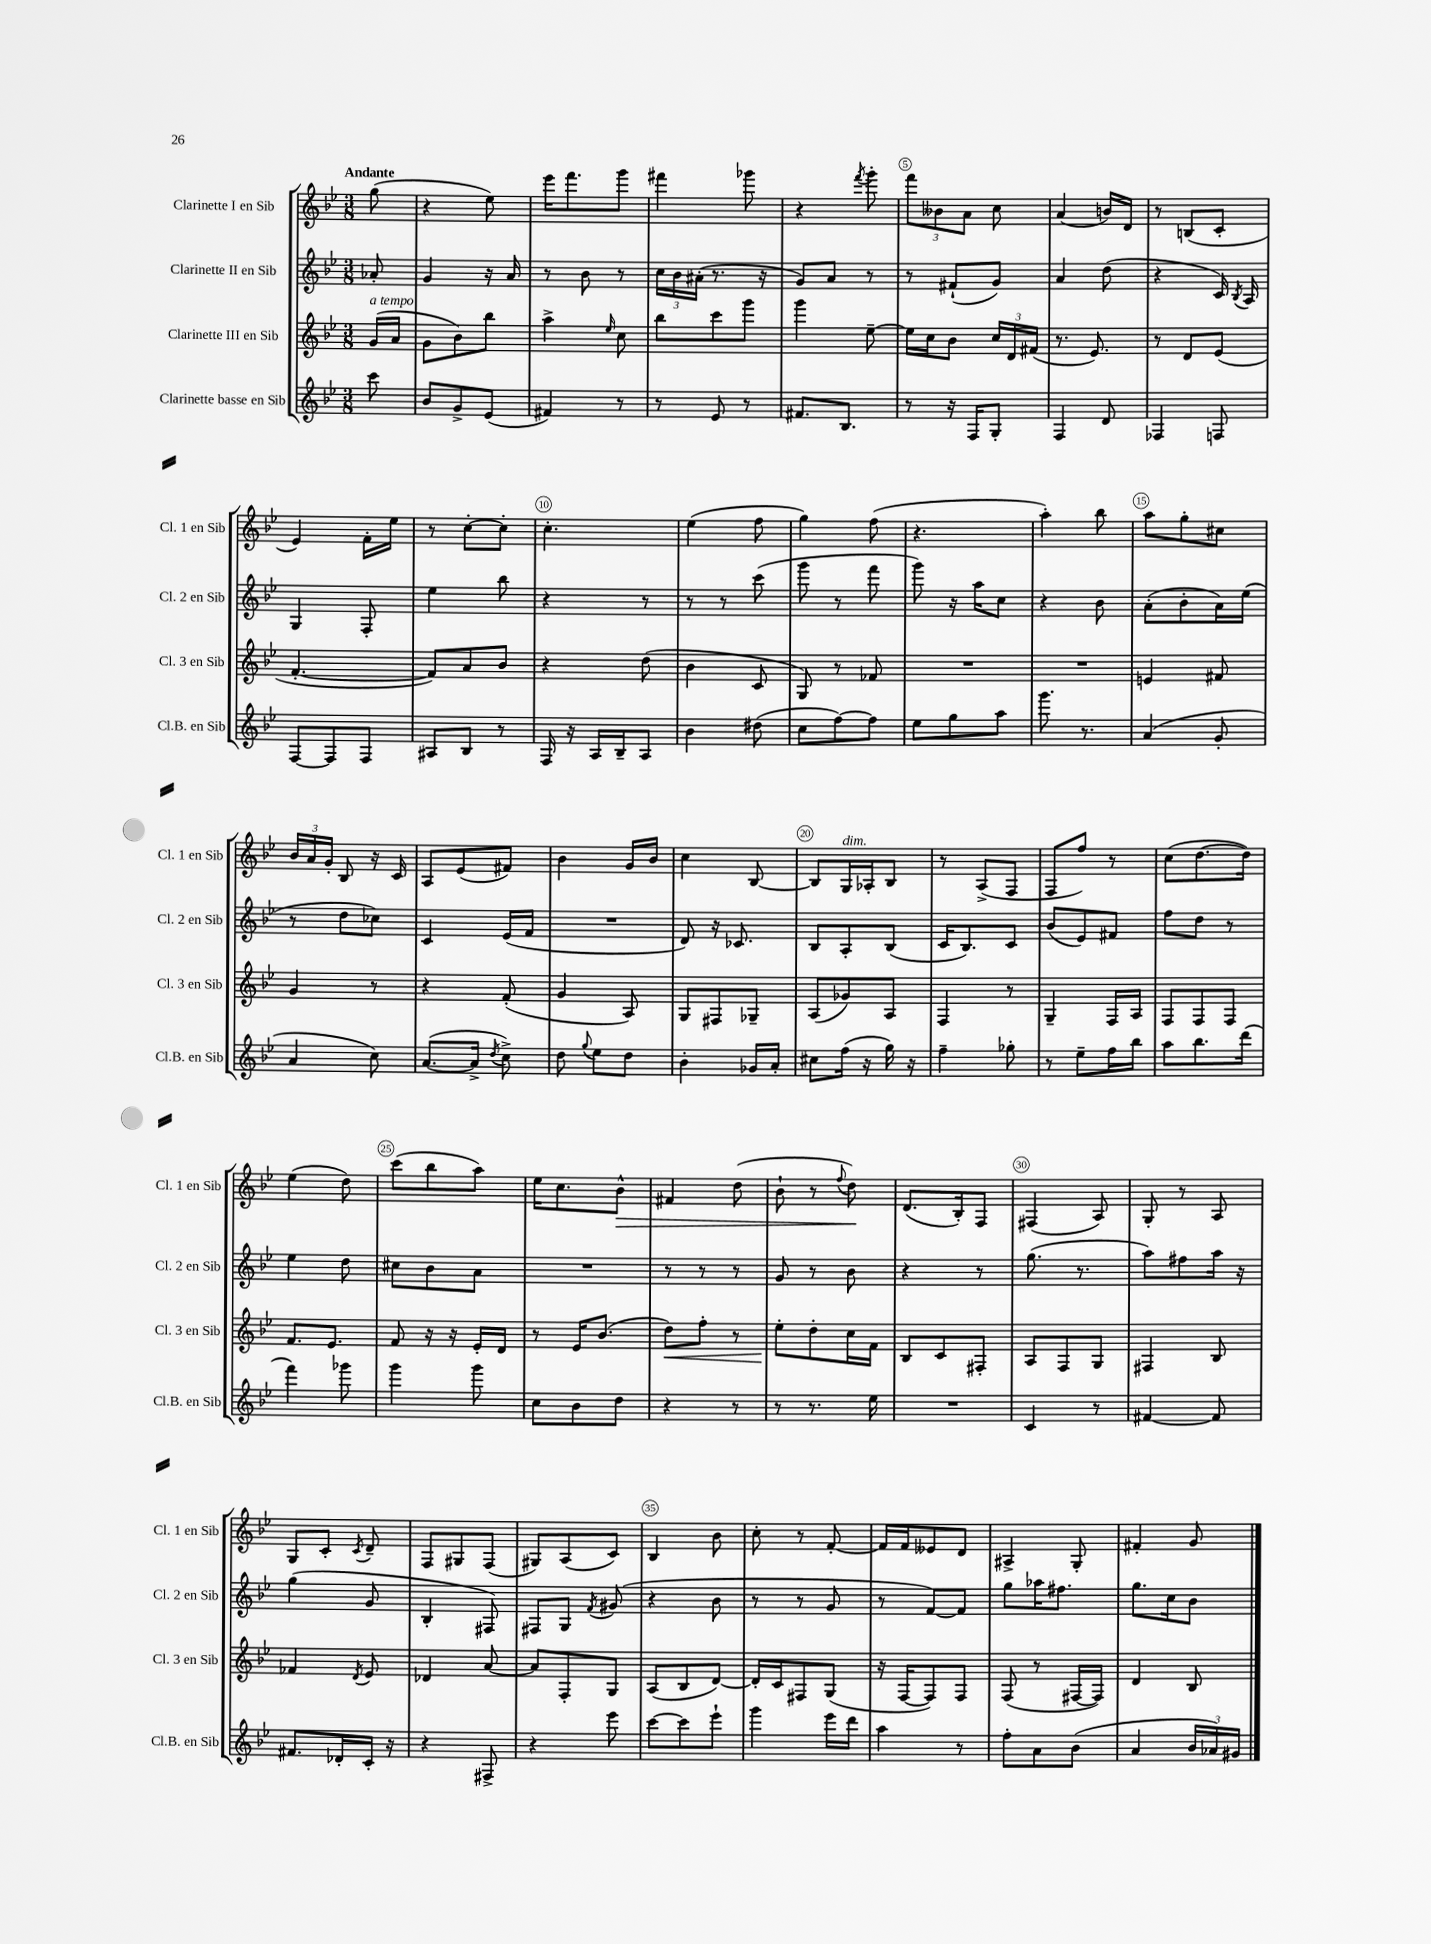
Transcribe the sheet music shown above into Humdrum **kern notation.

**kern	**kern	**dynam	**kern	**kern	**dynam
*part4	*part3	*part3	*part2	*part1	*part1
*staff4	*staff3	*staff3	*staff2	*staff1	*staff1
*I"Clarinette basse en Sib	*I"Clarinette III en Sib	*	*I"Clarinette II en Sib	*I"Clarinette I en Sib	*
*I'Cl.B. en Sib	*I'Cl. 3 en Sib	*	*I'Cl. 2 en Sib	*I'Cl. 1 en Sib	*
*clefG2	*clefG2	*	*clefG2	*clefG2	*
*k[b-e-]	*k[b-e-]	*	*k[b-e-]	*k[b-e-]	*
*M3/8	*M3/8	*	*M3/8	*M3/8	*
=	=	=	=	=	=
!	!	!	!	!LO:TX:a:B:t=Andante	!
!	!LO:TX:a:i:t=a tempo	!	!	!	!
8ccc\	(16g/LL	.	8a-X'/	(8gg\	.
.	16a/JJ	.	.	.	.
=1	=1	=1	=1	=1	=1
8b-/L	8g\L	.	4g/	4r	.
8g^/	8b-\)	.	.	.	.
(8e-/J	8bb-\J	.	16r	8ee-\)	.
.	.	.	16a/	.	.
=2	=2	=2	=2	=2	=2
4f#X/)	4aa^\	.	8r	16eee-\KL	.
.	.	.	.	8.fff\	.
.	.	.	8b-\	.	.
.	16qqee-/	.	.	.	.
8r	8cc\	.	8r	8ggg\J	.
=3	=3	=3	=3	=3	=3
8r	8bb-\L	.	24cc\LL	4fff#X\	.
.	.	.	24b-\	.	.
.	.	.	(24a#X'\JJ	.	.
8e-/	8ccc\	.	8.r	.	.
8r	8ggg\J	.	.	8ggg-X\	.
.	.	.	16r	.	.
=4	=4	=4	=4	=4	=4
8.f#X/L	4ggg\	.	8g/L)	4r	.
.	.	.	8a/J	.	.
8.B-/J	.	.	.	.	.
.	.	.	.	8qfff/	.
.	[8ee-~\	.	8r	8ggg'\	.
=5	=5	=5	=5	=5	=5
8r	16ee-\LL]	.	8r	12fff\L	.
.	16cc\J	.	.	.	.
.	.	.	.	12b--X\	.
16r	8b-\J	.	(8f#X`/L	.	.
.	.	.	.	12a\J	.
16F/KL	.	.	.	.	.
8G'/J	24cc/LL	.	8g/J)	8cc\	.
.	24d/	.	.	.	.
.	(24f#X/JJ	.	.	.	.
=6	=6	=6	=6	=6	=6
4F/	8.r	.	4a/	(4a/	.
.	8.e-/)	.	.	.	.
8d/	.	.	(8dd\	16bn/LL)	.
.	.	.	.	16d/JJ	.
=7	=7	=7	=7	=7	=7
4F-X/	8r	.	4r	8r	.
.	8d/L	.	.	(8Bn/L	.
8Fn/	(8e-/J	.	16c/)	8c'/J	.
.	.	.	8qB-/	.	.
.	.	.	16A/	.	.
!!LO:LB:g=z
=8	=8	=8	=8	=8	=8
[8F/L	[4.f'/	.	4G/	4e-/)	.
8F/]	.	.	.	.	.
8F/J	.	.	8F'/	16f'\LL	.
.	.	.	.	16ee-\JJ	.
=9	=9	=9	=9	=9	=9
8A#X/L	8f/L])	.	4ee-\	8r	.
8B-/J	8a/	.	.	[8cc'\L	.
8r	8b-/J	.	8bb-\	8cc'\J]	.
=10	=10	=10	=10	=10	=10
16F/	4r	.	4r	4.cc'\	.
16r	.	.	.	.	.
16A/LL	.	.	.	.	.
16B-~/J	.	.	.	.	.
8A/J	(8dd\	.	8r	.	.
=11	=11	=11	=11	=11	=11
4b-\	4b-\	.	8r	(4ee-\	.
.	.	.	8r	.	.
(8dd#X\	8c/	.	(8ccc\	8ff\	.
=12	=12	=12	=12	=12	=12
8cc\L	8G/)	.	8ggg\	4gg\)	.
[8ff\)	8r	.	8r	.	.
8ff\J]	8f-X/	.	8fff\	(8ff\	.
=13	=13	=13	=13	=13	=13
8ee-\L	4.r	.	8ggg\)	4.r	.
8gg\	.	.	16r	.	.
.	.	.	16aa\KL	.	.
8aa\J	.	.	8cc\J	.	.
=14	=14	=14	=14	=14	=14
8.ggg\	4.r	.	4r	4aa'\)	.
8.r	.	.	.	.	.
.	.	.	8b-\	8bb-\	.
=15	=15	=15	=15	=15	=15
(4a/	4en/	.	(8a'\L	8aa\L	.
.	.	.	8b-'\	8gg'\	.
8g'/	8f#X/	.	16a\L)	8cc#X\J	.
.	.	.	(16ee-\JJ	.	.
!!LO:LB:g=z
=16	=16	=16	=16	=16	=16
4a/	4g/	.	8r	24b-/LL	.
.	.	.	.	24a/	.
.	.	.	.	24g'/JJ	.
.	.	.	8dd\L	8B-/	.
8cc\)	8r	.	8cc-X\J)	16r	.
.	.	.	.	16c/	.
=17	=17	=17	=17	=17	=17
([8.a/L	4r	.	4c/	8A/L	.
.	.	.	.	(8e-/	.
16a^/Jk]	.	.	.	.	.
8qdd/	.	.	.	.	.
8cc^\)	(8f'/	.	(16e-/LL	8f#X/J)	.
.	.	.	16f/JJ	.	.
=18	=18	=18	=18	=18	=18
8dd\	4g/	.	4.r	4b-\	.
8qqgg/	.	.	.	.	.
8ee-\L	.	.	.	.	.
8dd\J	8A/)	.	.	16g/LL	.
.	.	.	.	16b-/JJ	.
=19	=19	=19	=19	=19	=19
4b-'\	8G/L	.	8d/)	4cc\	.
.	8F#X/	.	16r	.	.
.	.	.	8.c-X/	.	.
16g-X/LL	8G-X~/J	.	.	[8B-/	.
16a'/JJ	.	.	.	.	.
=20	=20	=20	=20	=20	=20
8cc#X\L	(8A/L	.	8B-/L	8B-/L]	.
!	!	!	!	!LO:TX:a:i:t=dim.	!
(16ff\Jk	8g-X/)	.	8A'/	16G/L	.
16r	.	.	.	16A-X'/J	.
16gg\)	8A/J	.	(8B-/J	8B-/J	.
16r	.	.	.	.	.
=21	=21	=21	=21	=21	=21
4ff~\	4F/	.	16c/KL	8r	.
.	.	.	8.B-/)	.	.
.	.	.	.	(8A^/L	.
8gg-X'\	8r	.	8c/J	8F/J	.
=22	=22	=22	=22	=22	=22
8r	4G~/	.	(8b-/L	8F/L	.
8ee-~\L	.	.	8e-/)	8ff/J)	.
16ff\L	16F/LL	.	8f#X/J	8r	.
16bb-\JJ	16A/JJ	.	.	.	.
=23	=23	=23	=23	=23	=23
8aa\L	8F/L	.	8ff\L	(8cc\L	.
8.bb-\	8F/	.	8dd\J	[8.dd\	.
.	8F/J	.	8r	.	.
(16ddd\Jk	.	.	.	16dd\Jk])	.
!!LO:LB:g=z
=24	=24	=24	=24	=24	=24
4fff\)	8.f/L	.	4ee-\	(4ee-\	.
.	8.e-/J	.	.	.	.
8ggg-X\	.	.	8dd\	8dd\)	.
=25	=25	=25	=25	=25	=25
4ggg\	8f/	.	8cc#X\L	(8ccc\L	.
.	16r	.	8b-\	8bb-\	.
.	16r	.	.	.	.
8ggg\	16e-'/LL	.	8a\J	8aa\J)	.
.	16d/JJ	.	.	.	.
=26	=26	=26	=26	=26	=26
8cc\L	8r	.	4.r	16ee-\KL	.
.	.	.	.	8.cc\	.
8b-\	16e-/KL	.	.	.	.
.	(8.b-/J	.	.	.	.
!	!	!	!	!	!LO:HP:b
8dd\J	.	.	.	8b-^^\J	>
=27	=27	=27	=27	=27	=27
!	!	!LO:HP:b	!	!	!
4r	8dd\L)	<	8r	4f#X/	.
.	8ff'\J	.	8r	.	.
8r	8r	.	8r	(8dd\	.
=28	=28	=28	=28	=28	=28
8r	8ee-'\L	.	8g/	8b-`\	.
8.r	8dd'\	[	8r	8r	.
.	.	.	.	8qqff/	.
.	16cc\L	.	8b-\	8dd\)	.
16ee-\	16f\JJ	.	.	.	.
.	.	.	.	.	]
=29	=29	=29	=29	=29	=29
4.r	8B-/L	.	4r	(8.d/L	.
.	8c/	.	.	.	.
.	.	.	.	16B-'/k)	.
.	8F#X'/J	.	8r	8F/J	.
=30	=30	=30	=30	=30	=30
4c/	8A/L	.	(8.gg\	(4F#X/	.
.	8F/	.	.	.	.
.	.	.	8.r	.	.
8r	8G/J	.	.	8A/)	.
=31	=31	=31	=31	=31	=31
[4f#X/	4F#X/	.	8aa\L)	8G'/	.
.	.	.	8ff#X\	8r	.
8f#/]	8B-/	.	16aa\Jk	8A/	.
.	.	.	16r	.	.
!!LO:LB:g=z
=32	=32	=32	=32	=32	=32
8.f#X/L	4f-X/	.	(4gg\	8G/L	.
.	.	.	.	8c'/J	.
16d-X'/L	.	.	.	.	.
.	8qd/	.	.	8qc/	.
16c'/JJ	8e-/	.	8g/	8d~/	.
16r	.	.	.	.	.
=33	=33	=33	=33	=33	=33
4r	4d-X/	.	4B-'/	8F/L	.
.	.	.	.	8G#X/	.
8F#X^/	[8a/	.	8F#X/)	(8F/J	.
=34	=34	=34	=34	=34	=34
4r	8a/L]	.	8F#X/L	8G#X/L)	.
.	8F'/	.	8G/J	(8A/	.
.	.	.	8qf/	.	.
8eee-\	8G/J	.	(8g#X/	8c/J)	.
=35	=35	=35	=35	=35	=35
[8ccc\L	(8A/L	.	4r	4B-/	.
8ccc\]	8B-/	.	.	.	.
8eee-`\J	[8d/J)	.	8b-\	8b-\	.
=36	=36	=36	=36	=36	=36
4ggg\	16d'/LL]	.	8r	8cc'\	.
.	16c/J	.	.	.	.
.	8F#X/	.	8r	8r	.
16eee-\LL	(8G/J	.	8g/	[8f'/	.
16ddd\JJ	.	.	.	.	.
=37	=37	=37	=37	=37	=37
4aa\	16r	.	8r	16f/LL]	.
.	[16F/KL	.	.	16f/J	.
.	8F/])	.	[8f/L)	8e--X/	.
8r	8F/J	.	8f/J]	8d/J	.
=38	=38	=38	=38	=38	=38
8ff'\L	(8F/	.	8gg\L	4A#X^/	.
8a\	8r	.	16aa-X\K	.	.
.	.	.	8.ff#X\J	.	.
(8b-\J	[16F#X/LL	.	.	8G'/	.
.	16F#/JJ])	.	.	.	.
=39	=39	=39	=39	=39	=39
4a/	4d/	.	8.gg\L	4f#X'/	.
.	.	.	16cc\k	.	.
24b-/LL	8B-/	.	8b-\J	8g/	.
24a-X/)	.	.	.	.	.
24g#X/JJ	.	.	.	.	.
==	==	==	==	==	==
*-	*-	*-	*-	*-	*-
